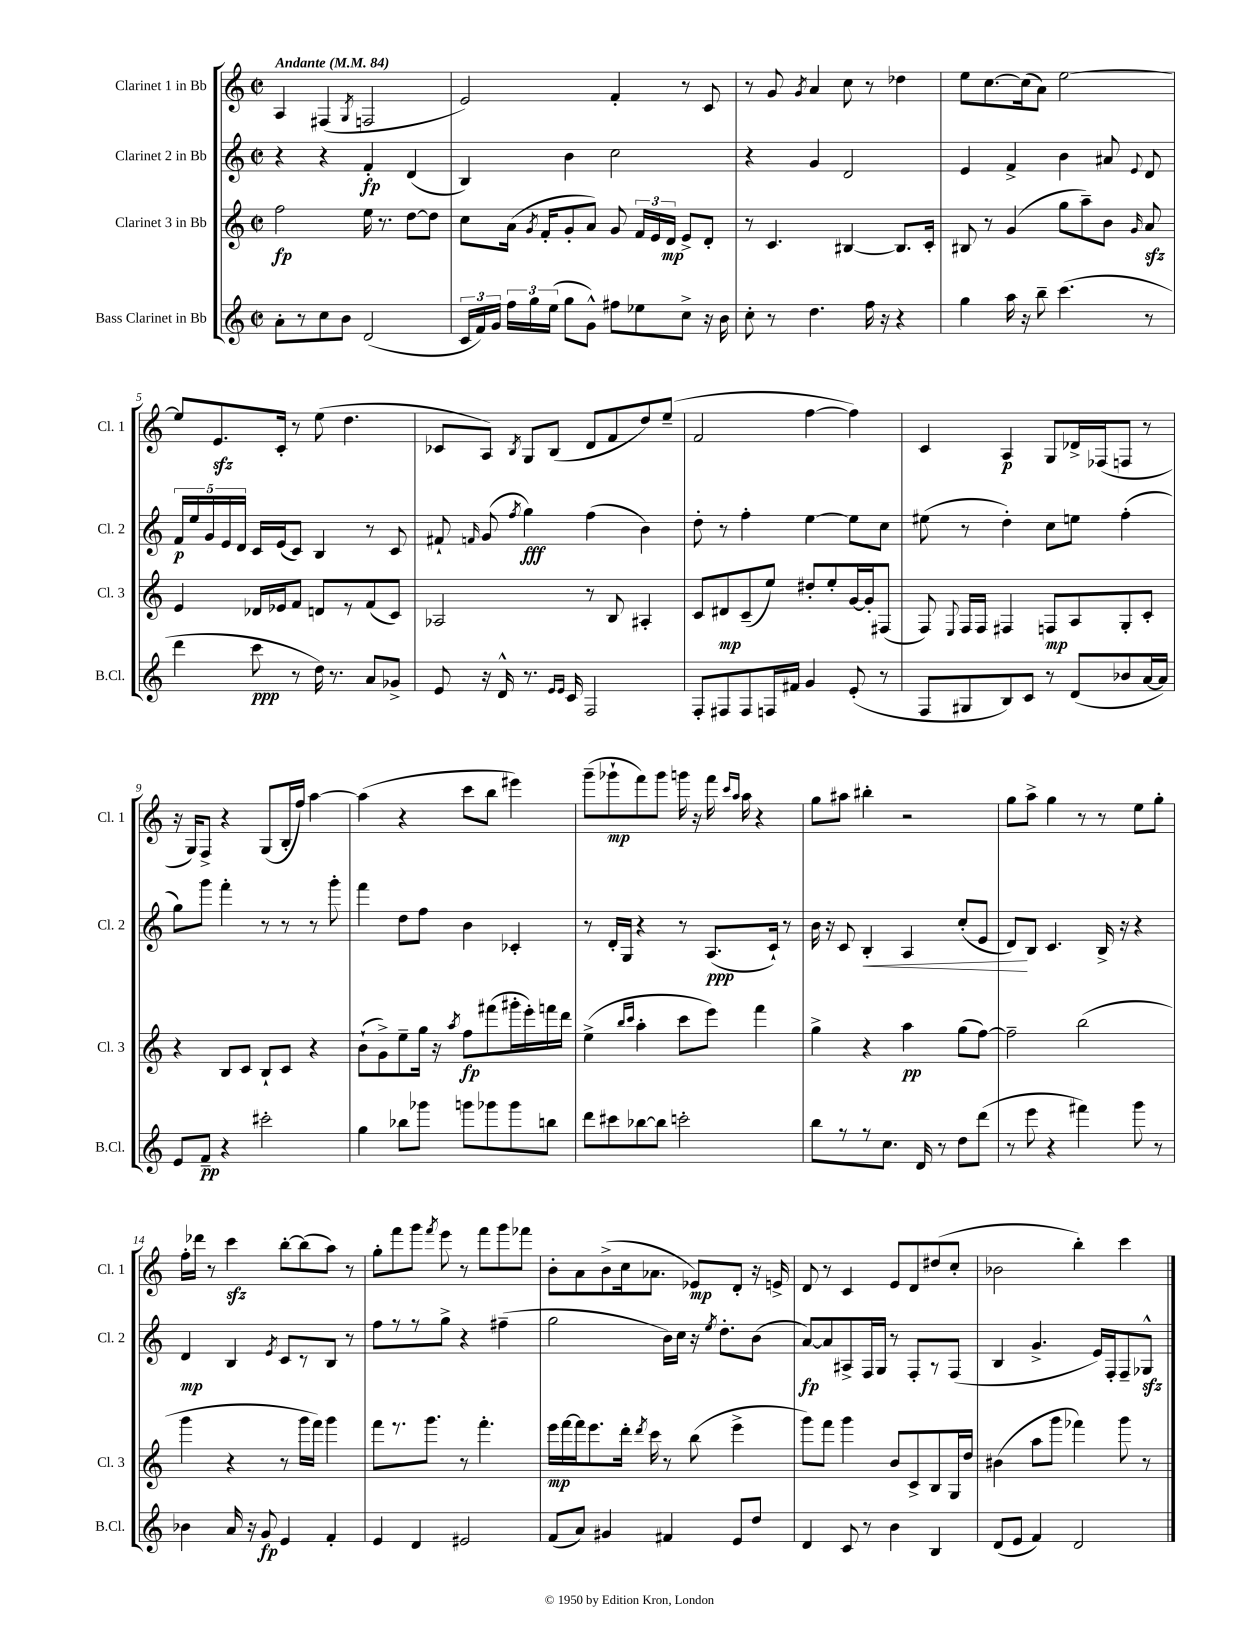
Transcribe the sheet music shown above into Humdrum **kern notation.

**kern	**kern	**kern	**kern
*staff4	*staff3	*staff2	*staff1
*clefG2	*clefG2	*clefG2	*clefG2
*k[]	*k[]	*k[]	*k[]
*M2/2	*M2/2	*M2/2	*M2/2
*met(c|)	*met(c|)	*met(c|)	*met(c|)
*MM84	*MM84	*MM84	*MM84
8a'	2ff	4r	4A
8r	.	.	.
8cc	.	4r	(4F#
8b	.	.	.
.	.	.	8qG
(2d	16ee	4f'	2F
.	8.r	.	.
.	[8dd	(4d	.
.	8dd]	.	.
=	=	=	=
24c	8cc	4B)	2e)
24f)	.	.	.
24g	.	.	.
24ff	(16a	.	.
24gg	.	.	.
.	8qg	.	.
.	16f'	.	.
(24ee	.	.	.
8gg	8g'	4b	.
8g^^)	8a)	.	.
8ff#	8g	2cc	4f'
8ee-	24f	.	.
.	24e	.	.
.	24d	.	.
8cc^	8e^	.	8r
16r	8d'	.	8c
16b	.	.	.
=	=	=	=
8cc'	8r	4r	8r
8r	4.c	.	8g
.	.	.	8qg
4.dd	.	4g	4a
.	[4B#	2d	8cc
16ff	.	.	8r
16r	.	.	.
4r	8.B#]	.	4dd-
.	16c'	.	.
=	=	=	=
4gg	8B#	4e	8ee
.	8r	.	[8.cc
16aa	(4g	4f^	.
16r	.	.	(16cc]
8bb~	.	.	8a)
(4.ccc	8gg	4b	[2ee
.	8aa~)	.	.
.	8b	8a#	.
.	16qqg	8qqe	.
8r	8a	8d	.
=	=	=	=
4ddd	4e	20f	8ee]
.	.	20ee	.
.	.	20g	.
.	.	.	8.e
.	.	20e	.
.	.	20d	.
8ccc	16d-	16c	.
.	16e-	(16e	16c'
8r	8f	8c)	8r
16dd)	8d	4B	(8ee
8.r	.	.	.
.	8r	.	4.dd
8a	(8f	8r	.
8g-^	8c)	8c	.
=	=	=	=
8e	2A-	8f#`	8c-
.	.	16qqf	.
16r	.	(8g	8A)
16d^^	.	.	.
.	.	8qff	8qB
8.r	.	4gg)	8G
.	.	.	(8B
16qqe	.	.	.
16qqe	.	.	.
16c	.	.	.
2F	8r	(4ff	8d
.	8B	.	8f
.	4A#'	4b)	8dd)
.	.	.	(8ee~
=	=	=	=
8F'	8c	8dd'	2f
8F#	8d#	8r	.
8F#	(8c~	4ff'	.
16F	8ee)	.	.
16f#	.	.	.
4g	8dd#'	[4ee	[4ff
.	8ee'	.	.
(8e'	[16g	8ee]	4ff])
.	16g']	.	.
8r	(8F#	8cc	.
=	=	=	=
8F	8F)	(8ee#	4c
.	8qqE	.	.
8G#	16F	8r	.
.	16F	.	.
8B)	4F#	4dd')	4A
8c	.	.	.
8r	8F	8cc	8G
(8d	8A	8ee	16d-^
.	.	.	(16F-
8b-	8G'	(4ff'	8F
[16a	8c'	.	8r
16a])	.	.	.
=	=	=	=
8e	4r	8gg)	16r
.	.	.	16G)
8f~	.	8ggg	8F^
4r	8B	4fff'	4r
.	8c	.	.
2ccc#'	8B`	8r	(8G
.	8c	8r	16B'
.	.	.	16ff)
.	4r	8r	[4aa
.	.	8ggg'	.
=	=	=	=
4gg	(8b`	4fff	(4aa]
.	8g^)	.	.
8bb-	8ee~	8dd	4r
8ggg-	16gg	8ff	.
.	16r	.	.
.	8qaa	.	.
8ggg	8ff	4b	8ccc
8ggg-	(8fff#	.	8bb
8ggg-	16ggg#'	4c-'	4eee#)
.	16eee')	.	.
8bb	16fff	.	.
.	16ddd	.	.
=	=	=	=
8ddd	(4ee^	8r	(8ggg~
8ccc#	.	16d'	8ggg-`
.	.	16G	.
.	16qqbb	.	.
.	16qqccc	.	.
[8bb-	4aa'	4r	8fff)
8bb-]	.	.	8ggg-
2ccc'	8ccc	8r	16ggg
.	.	.	16r
.	8eee)	(8.A	16fff
.	.	.	16qqccc
.	.	.	16qqaa
.	.	.	16aa
.	4fff	.	4r
.	.	16c`)	.
.	.	8r	.
=	=	=	=
8bb	4gg^	16b	8gg
.	.	16r	.
8r	.	8c	8aa#
8r	4r	4B'	4bb#'
8.cc	.	.	.
.	4aa	4A	2r
16d	.	.	.
8r	.	.	.
8dd	(8gg	(8cc'	.
(8ddd	[8ff)	8e	.
=	=	=	=
8r	2ff~]	8d)	8gg
8eee	.	8B	8aa^
4r	.	4.c	4gg
4fff#)	(2bb	.	8r
.	.	16B^	8r
.	.	16r	.
8ggg	.	4r	8ee
8r	.	.	8gg'
=	=	=	=
4b-	4ggg	4d	16ff'
.	.	.	16ddd-
.	.	.	8r
16a	4r	4B	4ccc
16r	.	.	.
8g	.	.	.
.	.	8qe	.
4e	8r	8c	[8bb'
.	16ggg	8r	(8bb]
.	16fff)	.	.
4f'	4ggg	8B	8aa)
.	.	8r	8r
=	=	=	=
4e	8fff	8ff	8gg'
.	8.r	8r	8fff
4d	.	8r	8ggg
.	8.ggg	.	.
.	.	.	8qfff
.	.	8gg^	8eee
2e#	8r	4r	8r
.	4.fff'	.	8fff
.	.	(4ff#~	8ggg
.	.	.	8fff-
=	=	=	=
(8f	16eee	2gg	8b'
.	[16fff	.	.
8a)	16fff]	.	8a
.	8.eee	.	.
4g#	.	.	(8b^
.	16ddd'	.	16cc
.	8qddd	.	.
.	16ccc	.	8.a-
4f#	8r	16b)	.
.	.	16cc	.
.	(8bb	16r	8e-)
.	.	8qee	.
.	.	8.dd'	.
8e	4eee^	.	8d'
8dd	.	(8b	16r
.	.	.	16e^
=	=	=	=
4d	8ggg)	[8a)	8d
.	8fff	8a]	8r
8c	4ggg	8A#^	4c
8r	.	16F	.
.	.	16G	.
4b	8b	8r	8e
.	8c^	8F'	8d
4B	8B	8r	(8dd#
.	16G	(8F	8cc'
.	16dd	.	.
=	=	=	=
(8d	(4b#	4B	2b-
8e	.	.	.
4f)	8aa	4.g^	.
.	8ggg	.	.
2d	4fff-)	.	4bb')
.	.	16e)	.
.	.	16F'	.
.	8ggg	8F~	4ccc
.	8r	8G-^^	.
==	==	==	==
*-	*-	*-	*-
